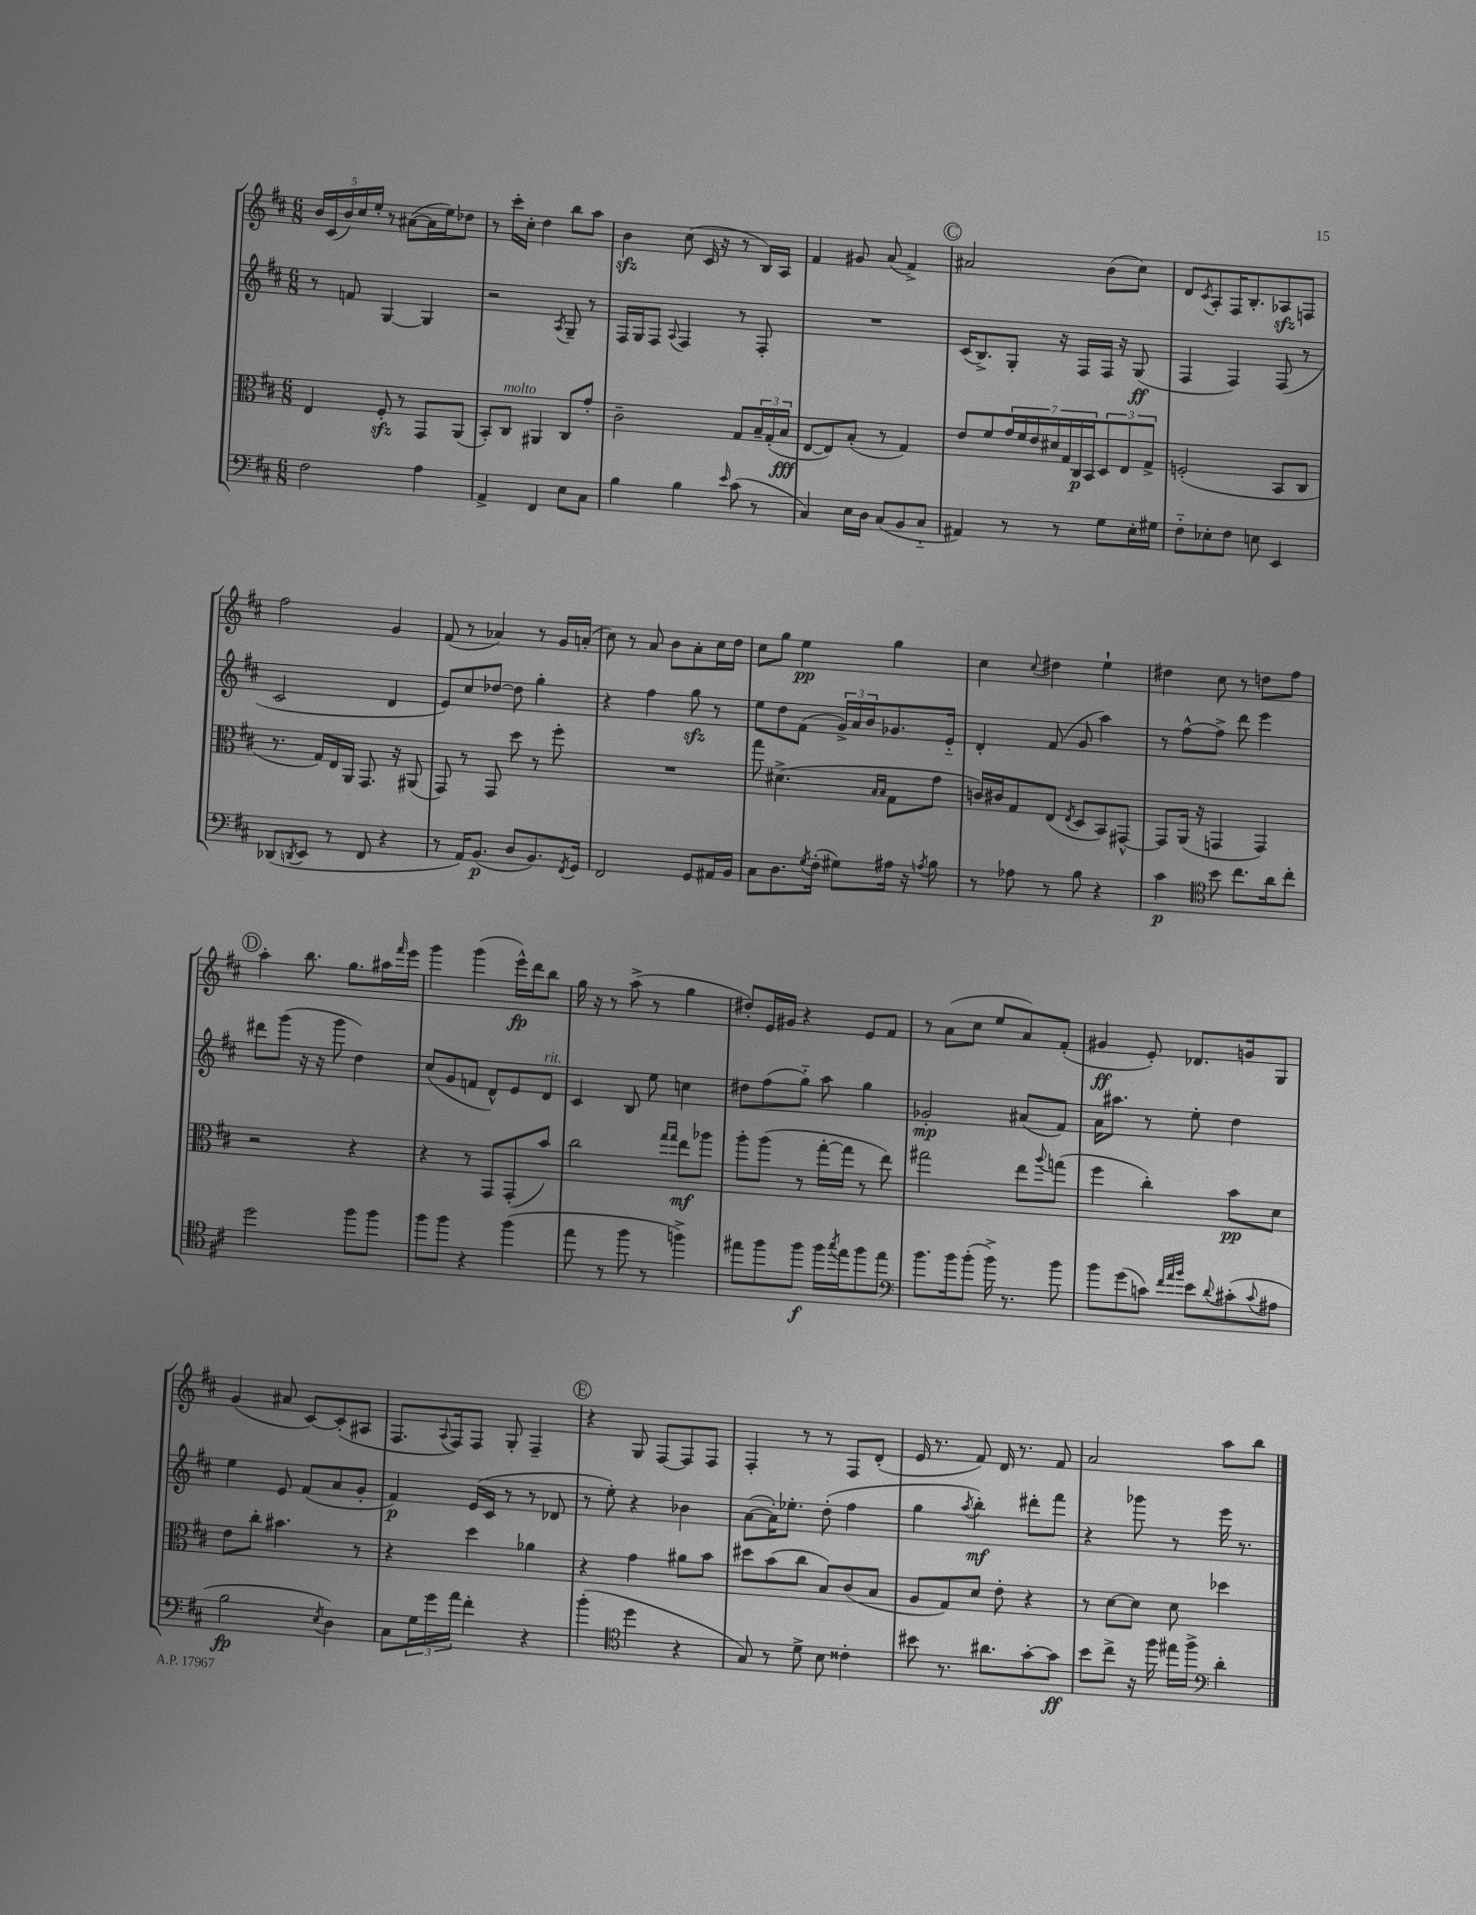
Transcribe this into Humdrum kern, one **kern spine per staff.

**kern	**kern	**kern	**kern
*staff4	*staff3	*staff2	*staff1
*clefF4	*clefC3	*clefG2	*clefG2
*k[f#c#]	*k[f#c#]	*k[f#c#]	*k[f#c#]
*M6/8	*M6/8	*M6/8	*M6/8
2F#\	4E/	8r	20b/LL
.	.	.	(20c#/
.	.	.	20b/)
.	.	8f/	.
.	.	.	20cc#/
.	.	.	20ee'/JJ
.	8F#'/	[4G/	8r
.	8r	.	([8a#\L
4A\	8GG/L	4G/]	16a#\]L
.	.	.	16ee\J)
.	(8AA/J	.	8dd-\J
=	=	=	=
4AA^/	8BB'/L)	2r	8r
.	8C#/J	.	16ccc#'\LL
.	.	.	16cc#'\JJ
4FF#/	4AA#/	.	4dd\
.	.	8qA/	.
8E\L	8C#/L	8G~/	8bb\L
8C#\J	8g'/J	8r	8aa\J
=	=	=	=
4B\	2c#~\	16F#/LL	4b\
.	.	16G/J	.
.	.	8F#/J	.
.	.	8qqA/	.
4B\	.	4F#/	(8cc#\
.	.	.	16c#/
.	.	.	16r
16qqe/	.	.	.
(8c#\	8G/L	8r	8r
8r	24B~/L	8F#'/	16B/LL)
.	(24G'/	.	.
.	.	.	16A/JJ
.	24B/JJ	.	.
=	=	=	=
4C#/)	[8E/L	2.r	4f#/
.	8E/])	.	.
16E\LL	(8B'/J	.	8g#/
16D\JJ	.	.	.
(8C#/L	8r	.	(8a/
8BB/	4G/)	.	4f#^/)
8C#'~/J	.	.	.
=	=	=	=
4AA#/)	8e/L	(16c#/LK	2a#/
.	.	8.B^/)	.
.	8f#/	.	.
8r	28g/L	8G'/J	.
.	28f#/	.	.
.	28e/	.	.
.	28d#/	.	.
8r	.	16r	.
.	28G/	.	.
.	28C#/	.	.
.	.	16F#/LL	.
.	28BB/J	.	.
8G\L	12D/	16F#/JJ	(8b\L
.	.	16r	.
.	12E/	.	.
16E'\L	.	(8G/	8cc#\J)
.	12G^/J	.	.
16G#\JJ	.	.	.
=	=	=	=
8F#'~\L	(2F'/	4F#/	8d/L
.	.	.	8qc#/
8E-'\	.	.	8A'/
8F#\J	.	4F#/)	16F#/K
.	.	.	8.B'/
8E\	.	.	.
4EE/	8BB/L	(8F#/	8A-/
.	8C#/J	8r	8F/J
=	=	=	=
(8DD-/L	8.r	2c#/	2ff#\
8qDD/	.	.	.
8EE/J	.	.	.
.	16G/LL)	.	.
8r	16E/	.	.
.	16AA/JJ	.	.
8FF#/	8.GG/	.	.
4r	.	4d/	4g/
.	16r	.	.
.	(8AA#/	.	.
=	=	=	=
8r	8GG/)	8e/L)	(8f#/
16AA/LK)	8r	8cc#/	8r
(8.BB/J	.	.	.
.	8GG/	[8dd-/J	4a-/)
8D/L	8dd\	8dd-\]	.
8.BB/)	8r	4gg'\	8r
.	8ff#'\	.	16g/LL
8qFF#/	.	.	.
16GG/Jk	.	.	(16a'/JJ
=	=	=	=
2FF#/	2.r	4r	8cc#\)
.	.	.	8r
.	.	4ff#\	8a/
.	.	.	8b\L
8GG/L	.	8gg\	8a'\
16AA#/L	.	8r	16cc#\L
16BB/JJ	.	.	16dd\JJ
=	=	=	=
8C#\L	8gg\	8ee\L	8cc#\L
8.D\	(4.d#^\	8dd\	8gg\J
.	.	(8f#\J	4ee\
8qG/	.	.	.
(16F#'\Jk	.	.	.
8G#\L)	.	24g^/LL)	.
.	.	24a/	.
.	.	24b/J	.
.	16qqB/LL	.	.
.	16qqB/JJ	.	.
16A#\Jk	8G\L	8.g-/	4gg\
16r	.	.	.
8qA/	.	.	.
8B\	8g\J	.	.
.	.	16e'~/Jk	.
=	=	=	=
8r	16c/LL)	4d'/	4cc#\
.	16c#/J	.	.
8A-\	8G/	.	.
.	.	.	8qqcc#/
8r	(8E/J	(8f#/	4dd#\
.	8qE/	.	.
8B\	8D/L	8g/	.
4r	8BB/)	4aa\)	4ee`\
.	[8GG#^^/J	.	.
=	=	=	=
4c#\	8GG#/]L	8r	4dd#\
.	(16AA/Jk	[8ff#^^\L	.
.	16r	.	.
*clefC4	*	*	*
8b\	4GG/	8ff#^\]J	8cc#\
8.cc#\L	.	8ddd\	8r
.	4GG/)	4eee\	8dd\L
16a\k	.	.	.
8cc#'\J	.	.	8ff#\J
=	=	=	=
2dd\	2r	8ddd#\L	4aa'\
.	.	(8ggg\J	.
.	.	16r	8.bb\
.	.	16r	.
.	.	8ggg\	.
.	.	.	8.gg\L
8ff#\L	4r	4dd\)	.
8ff#\J	.	.	16aa#\L
.	.	.	16qqfff#/
.	.	.	16eee\JJ
=	=	=	=
8ff#\L	4r	(8cc#/L	4ggg\
8ff#\J	.	8g/	.
4r	8r	8f/J	(4ggg\
.	8GG/L	8d^^/L)	.
(4ff#\	(8GG'/	8e/	16eee^^\LL)
.	.	.	16ddd\J
.	8b/J)	8d/J	8bb\J
=	=	=	=
8ee\	2cc#\	4c#/	16gg\
.	.	.	16r
8r	.	.	8r
8ff#\	.	8B/	(8aa^\
8r	.	8ee\	8r
.	16qqgg/LL	.	.
.	16qqgg/JJ	.	.
4ff^\)	8ee\L	4cc\	4gg\
.	8aa-\J	.	.
=	=	=	=
8ee#\L	8aa'\L	8dd#\L	8dd#'/L)
8ff#\	(8aa\J	(8ff#\	16e/L
.	.	.	16g#/JJ
8ff#\J	8r	8gg'~\J)	4r
16ff#\LL	[16gg'\LL	8aa\	.
8qgg/	.	.	.
16ee#\J	16gg\]JJ	.	.
8ff#\	8r	4gg\	8e/L
8ee#\J	8ee\)	.	8f#/J
=	=	=	=
*clefF4	*	*	*
8.b\L	2gg#\	2g-'/	8r
.	.	.	(8a\L
16b\k	.	.	.
(8b'\J	.	.	8cc#\J
16b^\)	.	.	8ee/L
8.r	.	.	.
.	8ee\L	(8a#/L	8a/)
.	8qqaa/	.	.
8b\	(8gg\J	8f#/J)	(8f#'/J
=	=	=	=
8b\L	4ff#\	16a\LK	4g#/
.	.	8.aa#\J	.
(8g\	.	.	.
8c\J)	4cc#'\)	8r	8e'/)
32qqf#/LLL	.	.	.
32qqa/	.	.	.
32qqb/JJJ	.	.	.
8e\L	.	8ee'\	8.d-/L
8qqd/	.	.	.
(8c#'\	8b\L	4dd\	.
.	.	.	16g/k
8qqc#/	.	.	.
8A#\J	8d\J	.	8G/J
=	=	=	=
2B\	8e\L	4ee\	(4g/
.	8cc#'\J	.	.
.	4.b#\	8e/	8a#/
.	.	(8f#/L	[8c#/L)
8qE/	.	.	.
4D\)	.	8a/	(8c#'/]
.	8r	8g'/J	8A#/J
=	=	=	=
8C#\L	4r	4f#/)	8.F#/L
24G\L	.	.	.
24g\	.	.	.
.	.	.	8qqA/
.	.	.	16F#/k)
24a\JJ	.	.	.
4f#'\	4dd\	(16e/LL	8F#/J
.	.	16c#/JJ	.
.	.	8r	8G'/
4r	4a-\	8r	4F#~/
.	.	8d-/	.
=	=	=	=
(4b'\	4r	8r	4r
.	.	8ee'\)	.
*clefC4	*	*	*
4dd\	4g\	4r	8G/
.	.	.	[8F#/L
4r	8a#\L	4b-\	8F#/]
.	8b\J	.	8F#/J
=	=	=	=
8G/)	8dd#\L	([8a\L	4F#'/
8r	(8b\	16a'\]K)	.
.	.	8.ee-'\J	.
8d^\	8cc#\J	.	8r
8B\	8B/L)	(8dd'\	8r
4c##'\	(8c#/	4ff#\	8F#/L
.	8B/J	.	(8d'/J
=	=	=	=
8b#\	8A/L	4gg\	16e/
.	.	.	8.r
8.r	8G/)	.	.
.	.	8qaa/	.
.	8d/J	4bb'\)	8f#/)
8.a#\L	.	.	.
.	8e'\	.	16d/
.	.	.	8.r
[8g'\	4r	8ddd#'\L	.
8g\]J	.	8fff#\J	8f#/
=	=	=	=
8b\L	8r	4r	2a/
8cc#^\J	[8d\L	.	.
16r	8d\]J	8ggg-\	.
16ff#\	.	.	.
16ee#\LL	8d\	8r	.
16ff#^\JJ	.	.	.
*clefF4	*	*	*
4d'\	4dd-\	16eee\	8aa\L
.	.	8.r	.
.	.	.	8bb\J
==	==	==	==
*-	*-	*-	*-
